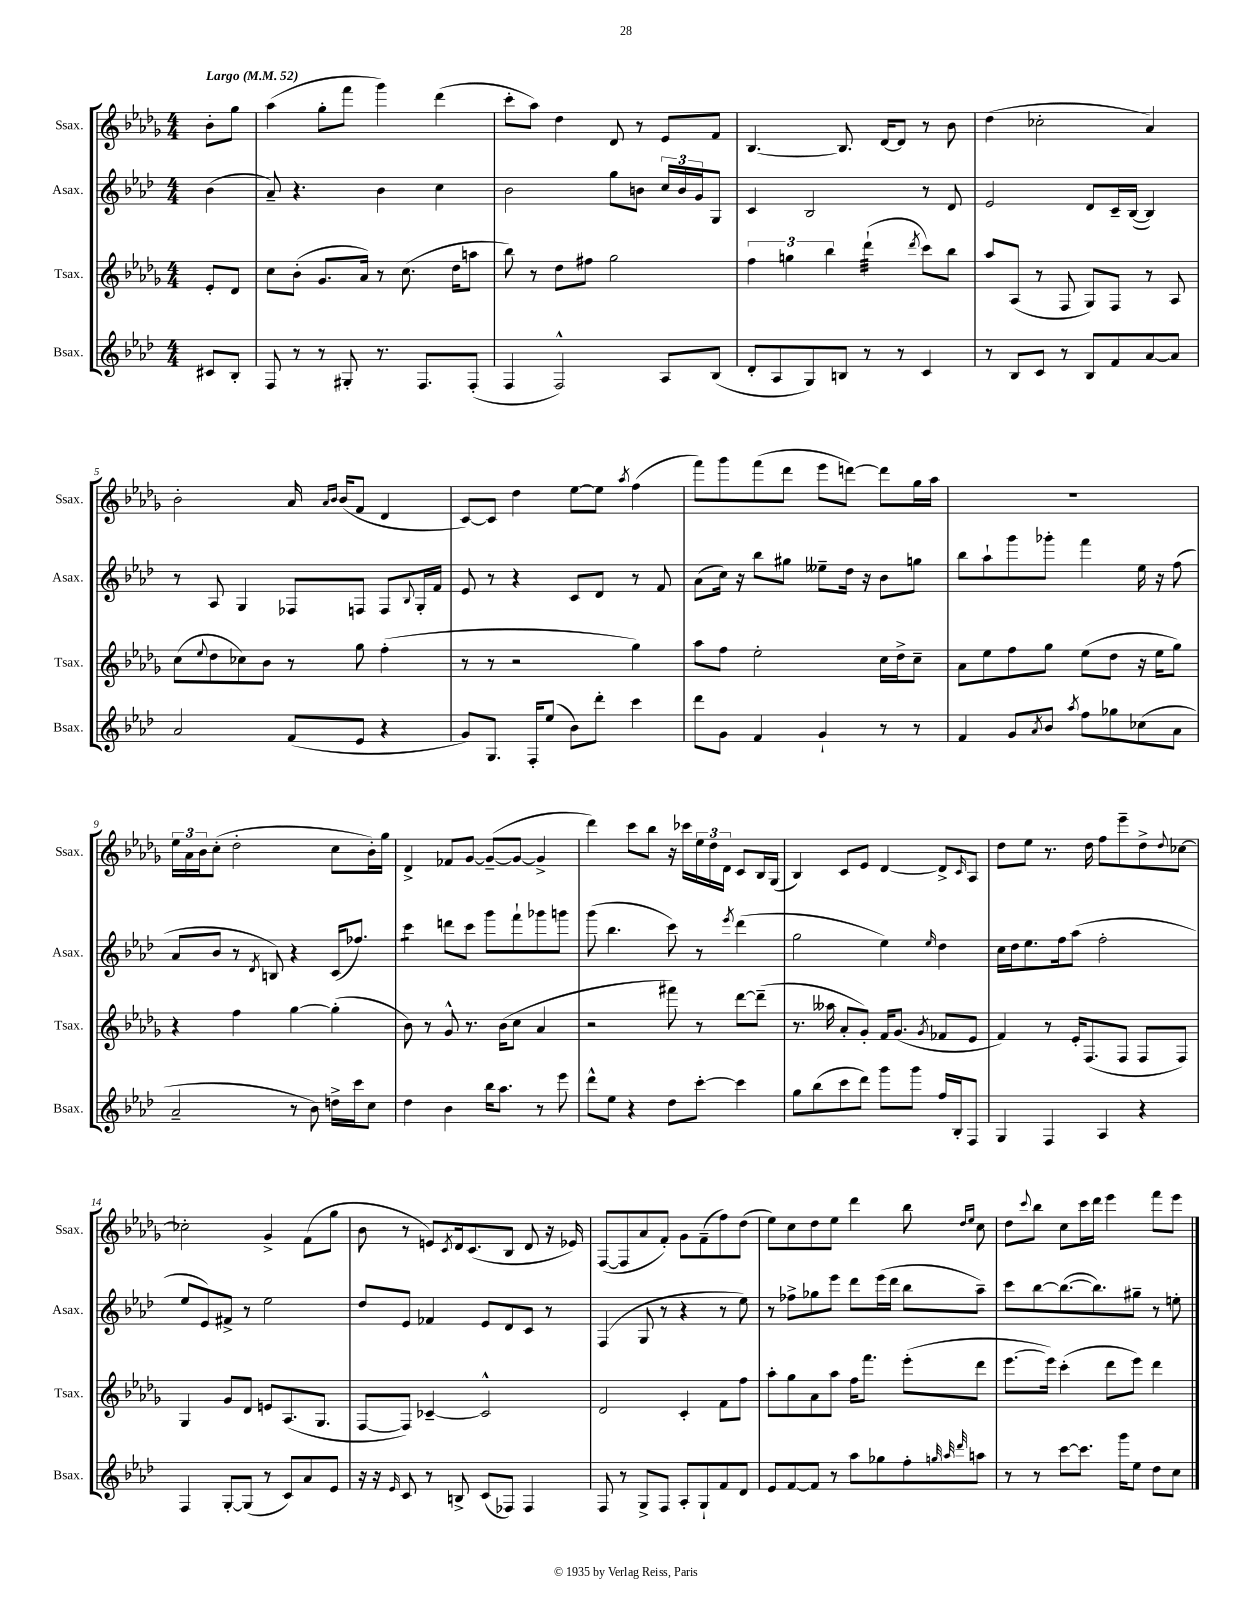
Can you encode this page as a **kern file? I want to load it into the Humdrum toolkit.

**kern	**kern	**kern	**kern
*staff4	*staff3	*staff2	*staff1
*clefG2	*clefG2	*clefG2	*clefG2
*k[b-e-a-d-]	*k[b-e-a-d-g-]	*k[b-e-a-d-]	*k[b-e-a-d-g-]
*M4/4	*M4/4	*M4/4	*M4/4
*MM52	*MM52	*MM52	*MM52
8c#/L	8e-'/L	(4b-\	8b-'\L
8B-'/J	8d-/J	.	8gg-\J
=	=	=	=
8F/	8cc\L	8a-~/)	(4aa-\
8r	(8b-'\J	4.r	.
8r	8.g-/L	.	8gg-'\L
8G#'/	.	.	8fff\J
.	16a-/Jk)	.	.
8.r	8r	4b-\	4ggg-\)
.	(8.cc\	.	.
8.F/L	.	.	.
.	.	4cc\	(4ddd-\
.	16dd-\LK	.	.
(8F'/J	8aa\J	.	.
=	=	=	=
4F/	8bb-\)	2b-\	8ccc'\L
.	8r	.	8aa-\J)
2F^^/)	8dd-\L	.	4dd-\
.	8ff#\J	.	.
.	2gg-\	8gg\L	8d-/
.	.	8b\J	8r
8A-/L	.	24cc/LL	8e-/L
.	.	24b/	.
.	.	24g/J	.
(8B-/J	.	8G/J	8f/J
=	=	=	=
8d-'/L	6ff\	4c/	[4.B-/
8A-/	.	.	.
.	6gg\	.	.
8G/)	.	2B-/	.
.	6bb-\	.	.
8B/J	.	.	8.B-/]
8r	(4ddd-`\	.	.
.	.	.	[16d-/LK
8r	.	.	8d-/]J
.	8qddd-/	.	.
4c/	8ccc\L)	8r	8r
.	8bb-\J	8d-/	8b-\
=	=	=	=
8r	8aa-/L	2e-/	(4dd-\
8B-/L	(8A-/J	.	.
8c/J	8r	.	2cc-'\
8r	8F/	.	.
8B-/L	8G-/L)	8d-/L	.
8f/	8F/J	16c~/L	.
.	.	([16B-/JJ	.
[8a-/	8r	4B-/])	4a-/)
8a-/]J	8A-/	.	.
=	=	=	=
2a-/	(8cc\L	8r	2b-'\
.	8qqee-/	.	.
.	8dd-\	8A-/	.
.	8cc-\)	4G/	.
.	8b-\J	.	.
(8f/L	8r	8F-/L	16a-/
.	.	.	16qqa-/LL
.	.	.	16qqb-/JJ
.	.	.	(16b-/LK
8e-/J	8gg-\	8F/J	8f/J
4r	(4ff'\	8F/L	4d-/
.	.	8qqB-/	.
.	.	16G'/L	.
.	.	16f/JJ	.
=	=	=	=
8g/L)	8r	8e-/	[8c/L)
8.G/J	8r	8r	8c/]J
.	2r	4r	4dd-\
16F'/LK	.	.	.
(8ee-/J	.	.	.
8b-\L)	.	8c/L	[8ee-\L
8ddd-'\J	.	8d-/J	8ee-\]J
.	.	.	8qaa-/
4ccc\	4gg-\)	8r	(4ff\
.	.	8f/	.
=	=	=	=
8ddd-\L	8aa-\L	(8a-\L	8fff\L)
8g\J	8ff\J	16cc\Jk)	8ggg-\
.	.	16r	.
4f/	2ee-'\	8bb-\L	(8fff\
.	.	8gg#\J	8ddd-\J
4g`/	.	8ee--~\L	8eee-\L
.	.	16dd-\Jk	[8ddd\J)
.	.	16r	.
8r	16cc\LL	8b-\L	8ddd\]L
.	16dd-^\J	.	.
8r	8cc~\J	8gg\J	16gg-\L
.	.	.	16aa-\JJ
=	=	=	=
4f/	8a-\L	8bb-\L	1r
.	8ee-\	8aa-`\	.
8g/L	8ff\	8ggg\	.
8qa-/	.	.	.
8b-/J	8gg-\J	8ggg-'\J	.
8qaa-/	.	.	.
8ff\L	(8ee-\L	4fff\	.
8gg-\	8dd-\J	.	.
(8cc-\	16r	16ee-\	.
.	16ee-\LK	16r	.
8a-\J	8gg-\J)	(8ff\	.
=	=	=	=
2a-~/	4r	8a-/L	24ee-\LL
.	.	.	24a-\
.	.	.	24b-\J
.	.	8b-/J	(8cc'\J
.	4ff\	8r	2dd-'\
.	.	8qd-/	.
.	.	8B/)	.
8r	[4gg-\	4r	.
8b-\)	.	.	.
16dd^\LL	(4gg-'\]	(16c/LK	8cc\L
16ccc\J	.	8.ff-/J)	.
8cc\J	.	.	16b-'\L)
.	.	.	16gg-\JJ
=	=	=	=
4dd-\	8b-\)	4ccc\	4d-^/
.	8r	.	.
4b-\	8g-^^/	8ddd\L	8f-/L
.	8.r	8ccc\J	[8g-/J
16bb-\LK	.	8ggg\L	(8g-~/_L
8.aa-\J	(16b-\LK	.	.
.	8cc\J	8fff`\	8g-/_J
8r	4a-/	8ggg-\	4g-^/]
8eee-\	.	8ggg\J	.
=	=	=	=
8ddd-^^\L	2r	(8ggg\	4ddd-\)
8ee-\J	.	4.bb-\	.
4r	.	.	8ccc\L
.	.	.	8bb-\J
8dd-\L	8fff#\)	8ccc\)	16r
.	.	.	16ccc-\LL
[8ccc'\J	8r	8r	24ee-\
.	.	.	24dd-\
.	.	.	24d-\JJ
.	.	8qeee-/	.
4ccc\]	[8ddd-\L	(4ddd-\	8c/L
.	(8ddd-~\]J	.	16B-/L
.	.	.	(16G-/JJ
=	=	=	=
8gg\L	8.r	2gg\	4B-/)
(8bb-\	.	.	.
.	16aa--\	.	.
8ccc\	8a-'/L	.	8c/L
8ddd-\J)	8g-'/J)	.	8e-/J
8ggg\L	16f/LK	4ee-\)	[4d-/
.	(8.g-/J	.	.
8ggg\J	.	.	.
.	8qg-/	16qqee-/	.
16ff/LL	8f-/L	4dd-\	8d-^/]L
16B-'/J	.	.	.
.	.	.	16qqc/
8F/J	8e-/J	.	8A-/J
=	=	=	=
4G/	4f/)	16cc\LL	8dd-\L
.	.	16dd-\J	.
.	.	8.ee-\	8ee-\J
4F/	8r	.	8.r
.	.	16ff\k	.
.	16e-'/LK	(8aa-\J	.
.	(8.F/	.	16dd-\
4A-/	.	2ff'\	8ff\L
.	8F/J	.	8eee-~\
4r	8F/L	.	8dd-^\
.	.	.	8qqdd-/
.	8F/J)	.	[8cc-\J
=	=	=	=
4F/	4G-/	8ee-/L	2cc-'\]
.	.	8e-/)	.
[8G'/L	8g-/L	8f#^/J	.
(8G/]J	8d-/J	8r	.
8r	8e/L	2ee-\	4g-^/
8c/L)	(8.A-/	.	.
8a-/	.	.	(8f\L
.	8.G-/J	.	.
8e-/J	.	.	8gg-\J
=	=	=	=
16r	[8F/L	8dd-/L	8b-\
16r	.	.	.
16qqe-/	.	.	.
8c/	8F/]J)	8e-/J	8r
8r	[4c-~/	4f-/	8e/L)
.	.	.	8qc/
8B^/	.	.	16d-/k
.	.	.	(8.c/
(8c/L	2c-^^/]	8e-/L	.
8F-/J)	.	8d-/	8B-/J
4F-/	.	8c/J	8d-/
.	.	8r	16r
.	.	.	16e-/)
=	=	=	=
8F/	2d-/	(4F/	([8F/L
8r	.	.	8F/]
8G^/L	.	8G/	8a-/
8F/J	.	8r	8f'/J)
8A-'/L	4c'/	4r	8g-\L
8G`/	.	.	(8f~\
8f/	8f\L	8r	8ff\)
8d-/J	8ff\J	8ee-\)	(8dd-\J
=	=	=	=
8e-/L	8aa-'\L	8r	8ee-\L)
[8f/	8gg-\	8ff-^\L	8cc\
8f/]J	8a-\	8gg-\	8dd-\
8r	8aa-\J	8eee-\J	8ee-\J
8aa-\L	16ff\LK	8ddd-\L	4ddd-\
.	8.fff\J	.	.
8gg-\	.	(16eee-\L	.
.	.	16ddd-\JJ	.
8ff'\	(8eee-'\L	8bb-\L	8bb-\
32qqgg/	.	.	.
32qqaa-/	.	.	16qqdd-/LL
32qqddd-/	.	.	16qqee-/JJ
8aa\J	8ddd-\J	8aa-~\J)	8cc\
=	=	=	=
8r	[8.eee-\L	8ccc\L	8dd-\L
.	.	.	8qqccc/
8r	.	[8bb-\	8bb-\J
.	16eee-\]Jk)	.	.
[8ccc\L	(4ccc'\	(8.bb-\_	8cc\L
8.ccc\]J	.	.	16ccc\L
.	.	8.bb-\])	16ddd-\JJ
.	8ddd-\L	.	4eee-\
16ggg\LK	.	.	.
8ee-\J	8eee-\J)	8gg#~\J	.
8dd-\L	4ddd-\	8r	8fff\L
8cc\J	.	8ee'\	8eee-\J
==	==	==	==
*-	*-	*-	*-
